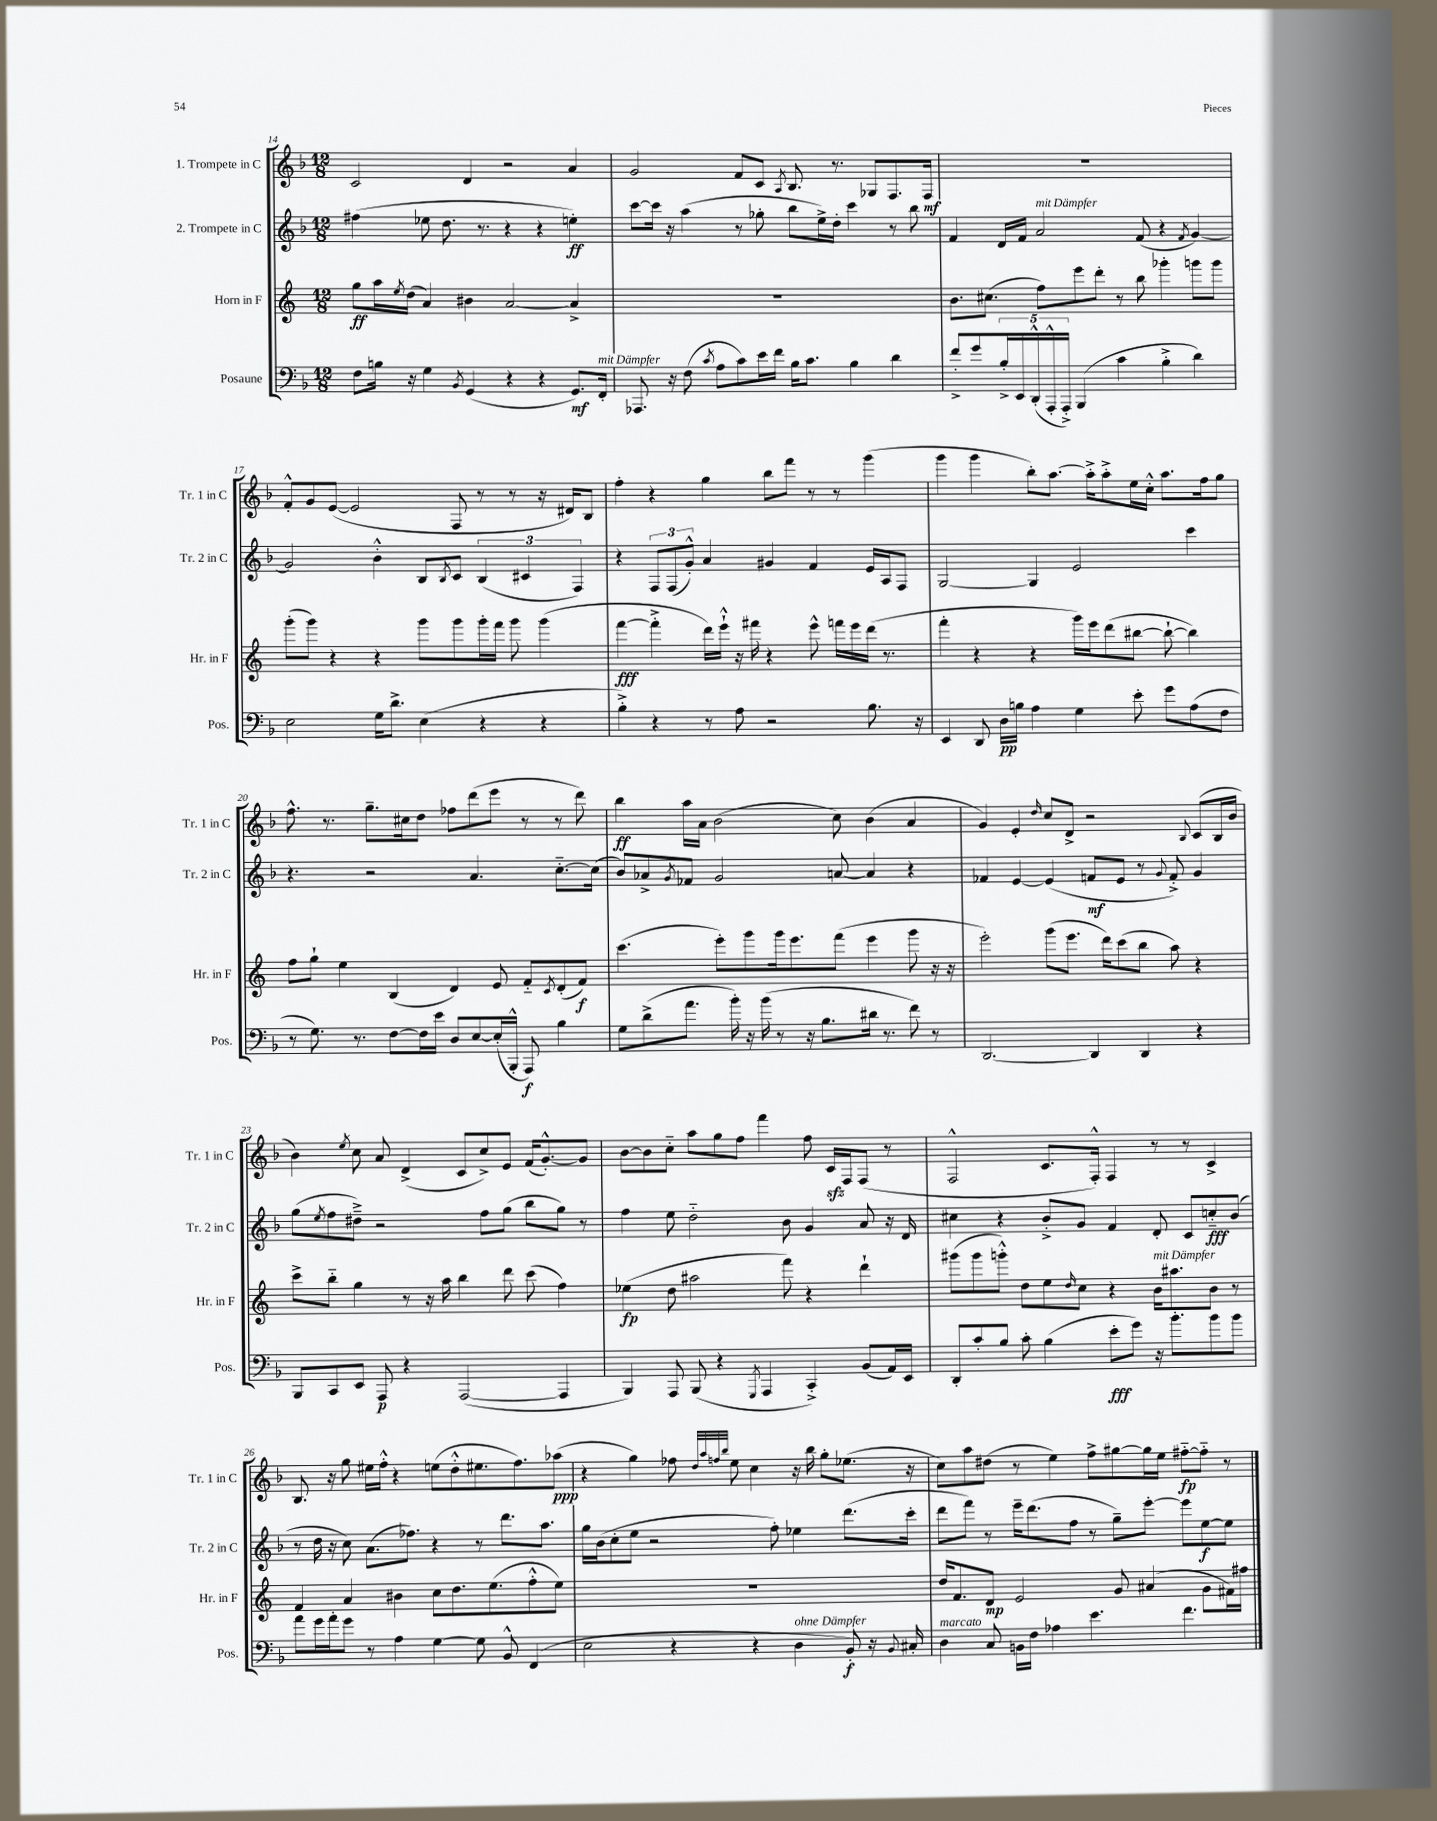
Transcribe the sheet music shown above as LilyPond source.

<<
\new StaffGroup <<
\new Staff = "s0" \with { instrumentName = "1. Trompete in C" shortInstrumentName = "Tr. 1 in C" } {
    \clef treble \key f \major \numericTimeSignature \time 12/8
    c'2 d'4 r2 a'4 |
    g'2 f'8 c'8 \acciaccatura { a8 } bes8. r8. ges8 f8. f16\mf |
    R1. |
    f'8-.-^ g'8 e'8~( e'2 f8 r8 r8 r16 dis'16) bes8 |
    f''4-. r4 g''4 bes''8 f'''8 r8 r8 g'''4( |
    g'''4 g'''4 bes''8-.) a''8.~ a''16-.-> a''8-.-> e''16 c''16-.-^ a''8. f''16 g''8 |
    f''8.-^ r8. g''8.-- cis''16 d''8 fes''8 d'''8( e'''8 r8 r8 d'''8) |
    bes''4\ff a''16 a'16 bes'2( c''8) bes'4( a'4 |
    g'4) e'4-. \grace { d''16 } c''8 d'8-> r2 \appoggiatura { bes8 } c'8( bes16 bes'16 |
    bes'4) \acciaccatura { e''8 } c''8 a'8 d'4->( c'8 c''8->) e'8 f'16( g'8.~-.-^) g'8 |
    bes'8~ bes'8 c''8-_ a''8 g''8 f''8 f'''4 f''8 c'16\sfz f16 f8( r8 |
    f2-^ c'8. f16-.-^) f4 r8 r8 c'4-> |
    bes8. r16 g''8 eis''16 f''16-.-^ r4 e''8( d''8-.-^ eis''8. f''8.) aes''8\ppp( |
    r4 g''4) fes''8 \grace { d''32 a''32 f''32 bes''32 } e''8 c''4 r16 bes''16 g''8-. ees''8.( r16 |
    c''8) a''8 dis''8( r8 e''4) f''8-> gis''8~ gis''16 e''16 fis''8~-_\fp fis''8-_ r8 \bar "|." |
}
\new Staff = "s1" \with { instrumentName = "2. Trompete in C" shortInstrumentName = "Tr. 2 in C" } {
    \clef treble \key f \major \numericTimeSignature \time 12/8
    fis''4( ees''8 d''8. r8. r4 r4 e''4-.\ff) |
    c'''8~ c'''16 r16 a''4( r8 ges''8-. bes''8 e''16->) d''16-. c'''4 r8 bes''8 |
    f'4 d'16 f'16 a'2^\markup { \italic "mit Dämpfer" } f'8( r4 \acciaccatura { f'8 } g'4~) |
    g'2 bes'4-.-^ bes8 \acciaccatura { bes8 } c'8 \tuplet 3/2 { bes4( cis'4 f4) } |
    r4 \tuplet 3/2 { f8 f8( g'8-.-^) } a'4 gis'4 f'4 e'16 a16 f8 |
    g2~ g4 e'2 c'''4 |
    r4. r2 a'4. c''8.~-_ c''16( |
    bes'8) aes'8-> \acciaccatura { g'8 } fes'8 g'2 a'8~ a'4 r4 |
    fes'4 e'4~ e'4( f'8\mf e'8 r8 \appoggiatura { g'8 } f'8-.->) g'4 |
    g''8( \acciaccatura { e''8 } f''8 dis''8--->) r2 f''8 g''8( bes''8 g''8) r8 |
    f''4 e''8 d''2-_ bes'8 g'4 a'8 r16 d'16 |
    cis''4 r4 bes'8-.-> g'8 f'4 d'8-. c'8 c''8-_\fff bes'8( |
    r8 d''16 r16 c''8) a'8.( fes''8.) r4 r8 d'''8. a''8. |
    g''16 bes'16( c''8-. e''8 r2 f''8-.) ees''4 d'''8.( c'''16-. |
    d'''8 f'''8) r8 e'''16-- d'''8.( f''8 r8 g''8--) e'''8~-. e'''8 e''8~\f e''8 \bar "|." |
}
\new Staff = "s2" \with { instrumentName = "Horn in F" shortInstrumentName = "Hr. in F" } {
    \clef treble \key c \major \numericTimeSignature \time 12/8
    g''8\ff a''16 \acciaccatura { e''8 } d''16( a'4) bis'4 a'2~ a'4-> |
    R1. |
    b'8. cis''8.( f''8) e'''8 d'''8-. r8 b''8 ges'''4-. g'''8 g'''8 |
    g'''8-.( g'''8) r4 r4 g'''8 g'''8 g'''16-. f'''16 g'''8 g'''4( |
    f'''4~\fff f'''4-.-> d'''16) e'''16-!-^ r16 fis'''16 r4 e'''8-^ f'''16 e'''16 d'''16( r8. |
    f'''4-. r4 r4 g'''16) e'''16 d'''8( bis''8~ bis''8~-! bis''4) |
    f''8 g''8-! e''4 b4( d'4) e'8 f'8-_ \acciaccatura { c'8 } d'8-.( f'8\f) |
    c'''4.( e'''8-.) g'''8 g'''16 e'''8. f'''8( e'''4 g'''8 r16 r16 |
    e'''2-.) g'''8( e'''8. d'''16) c'''8( b''8 a''8) r4 |
    c'''8-> b''8-_ g''4 r8 r16 a''16 b''4 d'''8 c'''8( f''4) |
    ees''4\fp( d''8 ais''2 f'''8) r4 d'''4-! |
    gis'''8( gis'''8 g'''8-.-^) d''8 e''8 \grace { d''16 } c''8 r4 b'16^\markup { \italic "mit Dämpfer" } ais''8. b'8 r8 |
    f'4 a'4 bis'4 c''8 d''8. e''8.( f''8-.-^ e''8) |
    R1. |
    d''16 f'8. d'8\mp e'2 g'8 ais'4( g'8 fis'16) fis''16 \bar "|." |
}
\new Staff = "s3" \with { instrumentName = "Posaune" shortInstrumentName = "Pos." } {
    \clef bass \key f \major \numericTimeSignature \time 12/8
    f8 b16 r16 g4 \acciaccatura { bes,8 } g,4( r4 r4 g,8.\mf) f,16-.^\markup { \italic "mit Dämpfer" } |
    aes,,8. r16 f8( \acciaccatura { c'8 } a8 c'8) e'16 f'16 bes16 c'8. bes4 d'4 |
    f'8-.-> g'8 \tuplet 5/4 { bes16-.-> e,16 d,16-.-^( a,,16-.-^ a,,16-.->) } bes,,4( c'4 bes4-.-> d'4) |
    e2 g16 d'8.-> e4( r4 r4 |
    bes4-.->) r4 r8 a8 r2 bes8. r16 |
    e,4 d,8 d16\pp b16 a4 g4 e'8-. g'8 a8( f8 |
    r8 g8.) r8. f8~ f16 e'16 d8 e8~ e16-.( bes,,16-.-^ a,,8\f) bes4 |
    g8 d'8->( a'8. bes'16-.) r16 bes'16( r8 r16 bes8. dis'16 r8. f'8) r8 |
    d,2.~ d,4 d,4 r4 |
    bes,,8 c,8 e,8 a,,8\p r4 a,,2~( a,,4 |
    bes,,4) a,,8 bes,,8( r4 \acciaccatura { g,,8 } a,,4 c,4-.->) bes,8( a,16) e,16 |
    d,8-. c'8-. bes8 c'8-. bes4( e'8-.\fff g'8) r16 bes'8.-. bes'8 bes'8 |
    a'8 g'16 a'16-. g'8 r8 a4 g4~ g8 bes,8-^ f,4( |
    e2 r4 r4 d4^\markup { \italic "ohne Dämpfer" } bes,8-.\f) r16 \appoggiatura { bes,8 } cis16-. |
    d4^\markup { \italic "marcato" } c8 b,16 f16 aes4 e'4. f'4. \bar "|." |
}
>>
>>
\layout { \context { \Score currentBarNumber = #14 } }
